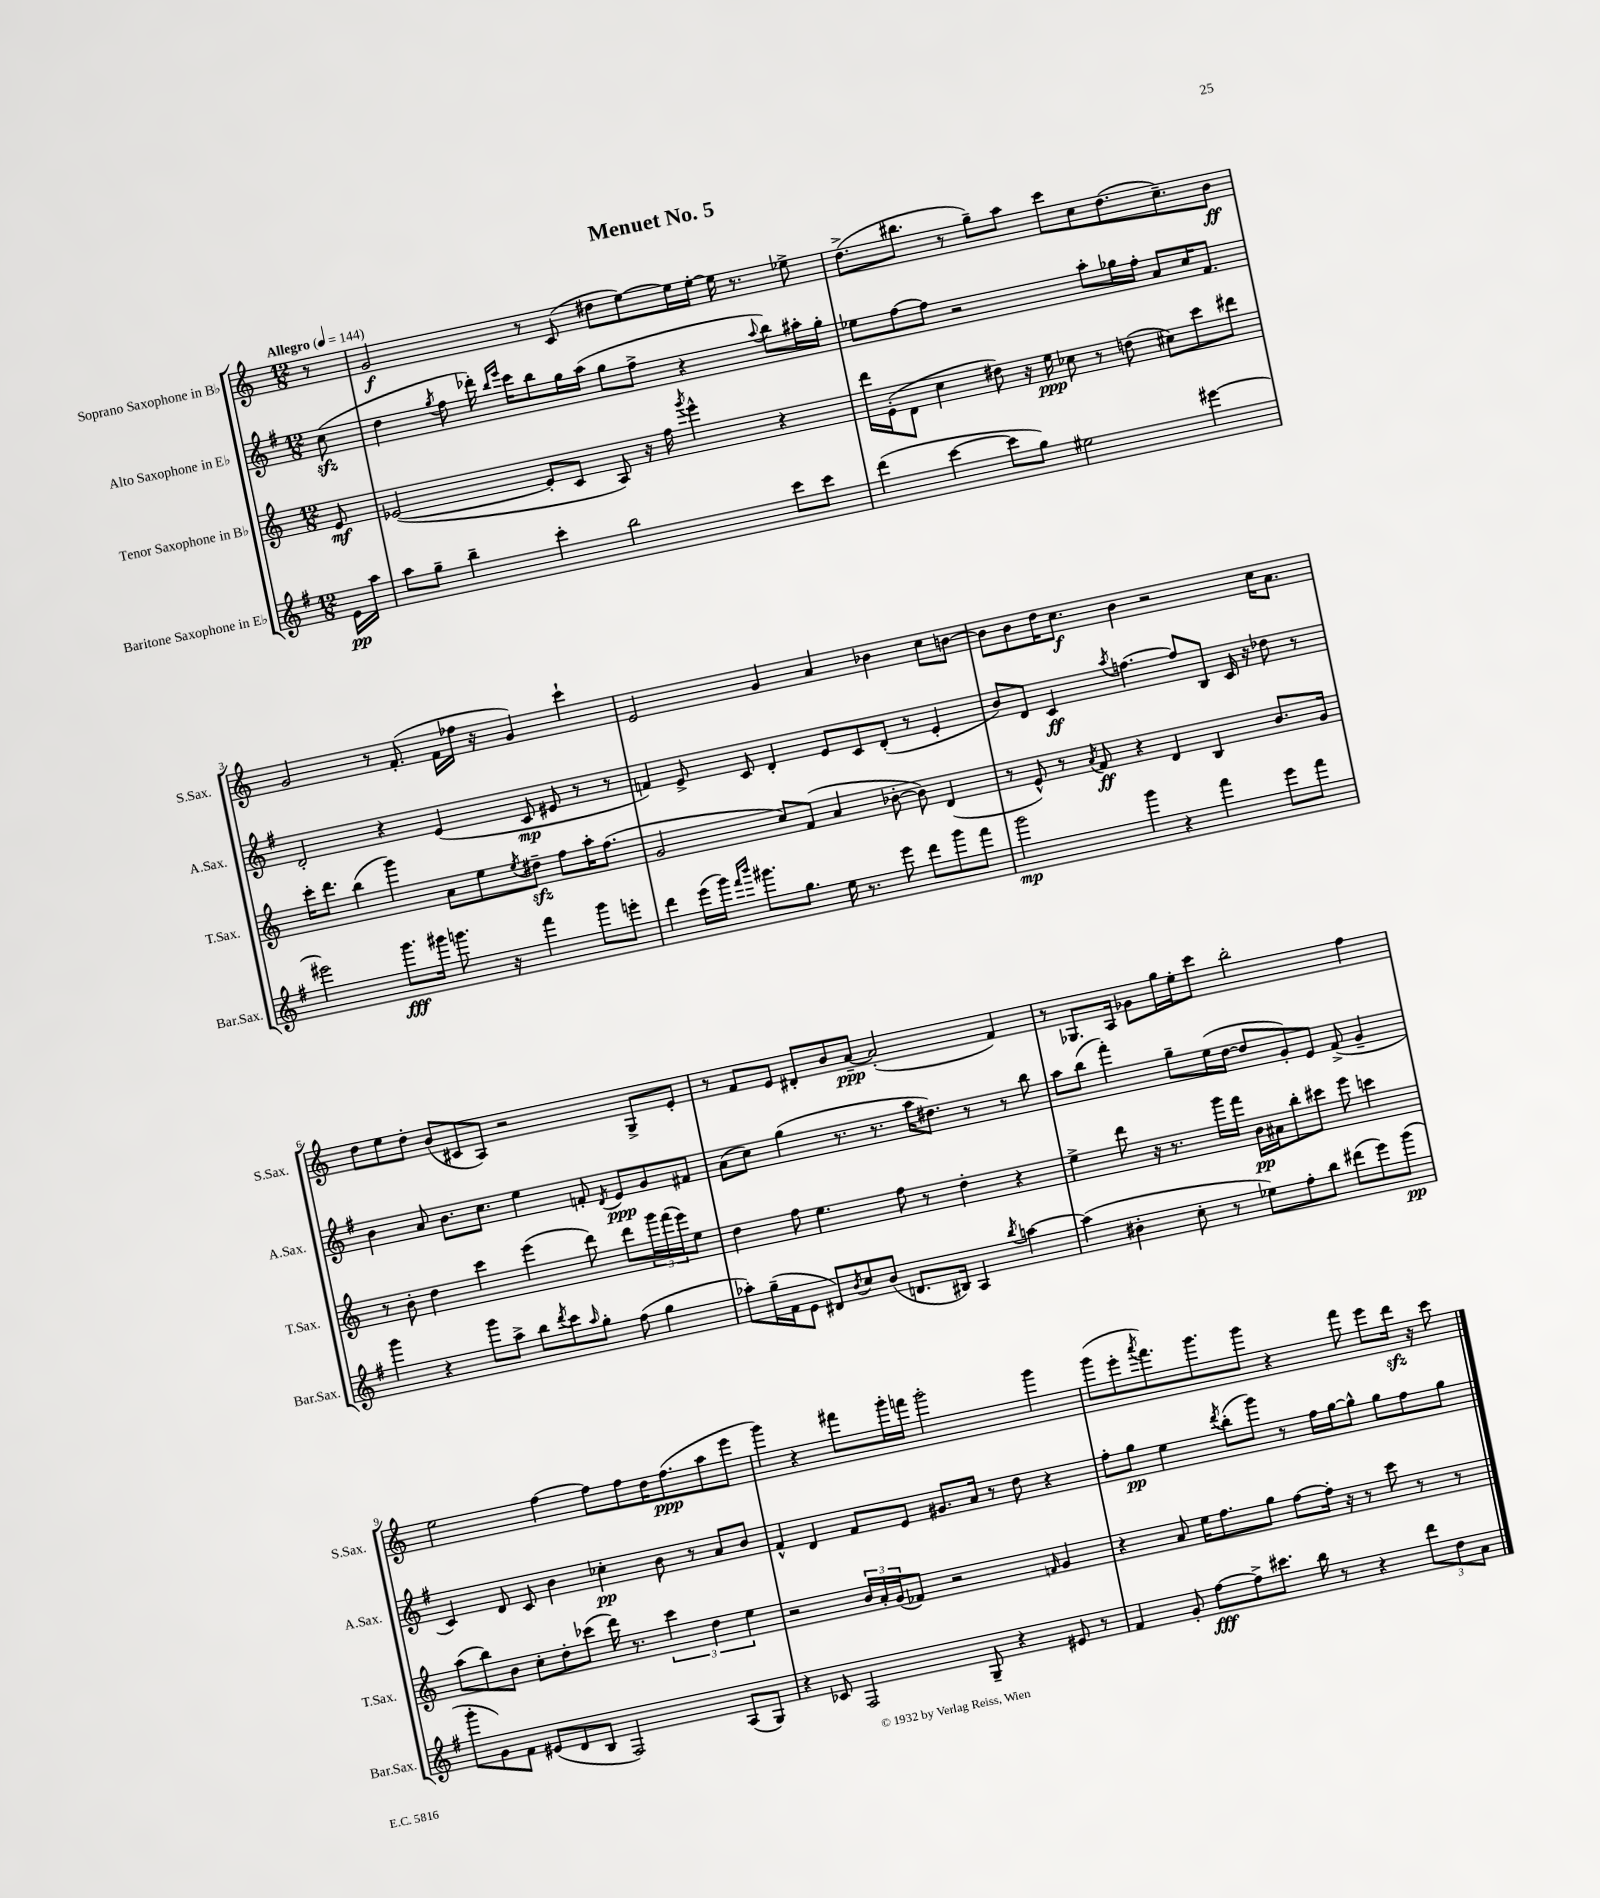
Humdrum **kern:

**kern	**dynam	**kern	**dynam	**kern	**dynam	**kern	**dynam
*part4	*part4	*part3	*part3	*part2	*part2	*part1	*part1
*staff4	*staff4	*staff3	*staff3	*staff2	*staff2	*staff1	*staff1
*I"Baritone Saxophone in E♭	*	*I"Tenor Saxophone in B♭	*	*I"Alto Saxophone in E♭	*	*I"Soprano Saxophone in B♭	*
*I'Bar.Sax.	*	*I'T.Sax.	*	*I'A.Sax.	*	*I'S.Sax.	*
*clefG2	*	*clefG2	*	*clefG2	*	*clefG2	*
*k[f#]	*	*k[]	*	*k[f#]	*	*k[]	*
*M12/8	*	*M12/8	*	*M12/8	*	*M12/8	*
*MM144	*	*MM144	*	*MM144	*	*MM144	*
=	=	=	=	=	=	=	=
!	!	!	!	!	!	!LO:TX:a:B:t=Allegro	!
16e\LL	pp	8e/	mf	(8cczz\	.	8r	.
16aa\JJ	.	.	.	.	.	.	.
=1	=1	=1	=1	=1	=1	=1	=1
8aa\L	.	([2e-X/	.	4dd\	.	2g/	f
8gg~\J	.	.	.	.	.	.	.
.	.	.	.	8qgg/	.	.	.
4bb~\	.	.	.	8ff#\	.	.	.
.	.	.	.	16ddd-X'\)	.	.	.
.	.	.	.	16qqbb/LL	.	.	.
.	.	.	.	16qqeee/JJ	.	.	.
.	.	.	.	16ccc\KL	.	.	.
4ccc'\	.	8e-'/L]	.	8bb\	.	8r	.
.	.	8c/J	.	16gg\L	.	(8c/	.
.	.	.	.	(16aa\JJ	.	.	.
2bb\	.	8A/)	.	8gg\L	.	8dd#X\L	.
.	.	16r	.	8ff#^\J	.	[8ee\)	.
.	.	16ff\	.	.	.	.	.
.	.	8qggg/	.	.	.	.	.
.	.	4eee^^\	.	4r	.	16ee\L]	.
.	.	.	.	.	.	[16ee'\JJ	.
.	.	.	.	.	.	16ee\]	.
.	.	.	.	.	.	8.r	.
.	.	.	.	8qqaa/	.	.	.
8ccc\L	.	4r	.	8bb\L)	.	.	.
8ccc\J	.	.	.	16aa#X'\L	.	8ee-X^\	.
.	.	.	.	16gg'\JJ	.	.	.
=2	=2	=2	=2	=2	=2	=2	=2
(4ddd\	.	16ddd\LL	.	8ee-X\L	.	(8.dd^\L	.
.	.	(16e'\J	.	.	.	.	.
.	.	8d\J	.	[8ff#\	.	.	.
.	.	.	.	.	.	8.bb#X\J	.
[4ccc\	.	4cc\	.	8ff#\J]	.	.	.
.	.	.	.	2r	.	8r	.
8ccc\L]	.	8dd#X\)	.	.	.	8gg~\L)	.
8gg\J)	.	16r	.	.	.	8aa\J	.
.	.	16ee\	ppp	.	.	.	.
2ee#X\	.	8cc-X\	.	.	.	8ccc\L	.
.	.	8r	.	8aa'\L	.	8cc\	.
.	.	(8ddn\	.	16gg-X\L	.	(8.dd\	.
.	.	.	.	16ff#'\JJ	.	.	.
.	.	8cc#X\L)	.	8a/L	.	.	.
.	.	.	.	.	.	8.cc~\)	.
[4eee#X\	.	8ccc\	.	16cc/K	.	.	.
.	.	.	.	8.f#/J	.	.	.
.	.	8ddd#X\J	.	.	.	8b\J	ff
!!LO:LB:g=z
=3	=3	=3	=3	=3	=3	=3	=3
2eee#X\]	.	16ccc'\KL	.	2d'/	.	2g/	.
.	.	8.ddd\J	.	.	.	.	.
.	.	(4bb\	.	.	.	.	.
8.ggg\L	fff	4ggg\)	.	4r	.	8r	.
.	.	.	.	.	.	(8.f'/	.
16ggg#X\Jk	.	.	.	.	.	.	.
8.gggn\	.	8a\L	.	(4e/	.	.	.
.	.	.	.	.	.	16f\LL	.
.	.	8ee\	.	.	.	16ff-X\JJ	.
16r	.	.	.	.	.	16r	.
.	.	8qee/	.	.	.	.	.
4fff#\	.	8dd#Xzz~\J	.	8c/	mp	4g/)	.
.	.	8ff\L	.	8e#X/	.	.	.
8ggg\L	.	16aa'\K	.	8r	.	4ccc`\	.
.	.	(8.ff\J	.	.	.	.	.
8eeen'\J	.	.	.	8r	.	.	.
=4	=4	=4	=4	=4	=4	=4	=4
4ddd\	.	2g/	.	4fn/)	.	2e/	.
(16eee\LL	.	.	.	8e^/	.	.	.
16ggg\JJ)	.	.	.	.	.	.	.
16qqfff#/LL	.	.	.	.	.	.	.
16qqbbb/JJ	.	.	.	.	.	.	.
8.ggg#X\L	.	.	.	8c/	.	.	.
.	.	8cc/L)	.	4d'/	.	4g/	.
8.gg\J	.	.	.	.	.	.	.
.	.	(8f/J	.	.	.	.	.
16ee\	.	4a/	.	8e/L	.	4a/	.
8.r	.	.	.	.	.	.	.
.	.	.	.	8c/	.	.	.
8eee\	.	[8b-X'\	.	(8d'/J	.	4b-X\	.
8ddd\L	.	8b-\])	.	8r	.	.	.
8ggg#\	.	(4d/	.	4e'/	.	8cc\L	.
8fff#\J	.	.	.	.	.	[8bn\J	.
=5	=5	=5	=5	=5	=5	=5	=5
2ggg\	mp	8r	.	8b/L)	.	8b\L]	.
.	.	8e^^/)	.	8d/J	.	8b\	.
.	.	8r	.	4c/	ff	16dd\K	.
.	.	.	.	.	.	8.cc\J	f
.	.	8qa/	.	.	.	.	.
.	.	8f/	ff	.	.	.	.
.	.	.	.	8qaa/	.	.	.
4ggg\	.	4r	.	[4.ffn\	.	4b\	.
4r	.	4d/	.	.	.	2r	.
.	.	.	.	8ff/L]	.	.	.
4fff#\	.	4B/	.	8B/J	.	.	.
.	.	.	.	16c/	.	.	.
.	.	.	.	16r	.	.	.
8eee\L	.	8.b/L	.	8dd-X\	.	16cc\KL	.
.	.	.	.	.	.	8.a\J	.
8fff#\J	.	.	.	8r	.	.	.
.	.	16g/Jk	.	.	.	.	.
!!LO:LB:g=z
=6	=6	=6	=6	=6	=6	=6	=6
4ggg\	.	8r	.	4b\	.	8dd\L	.
.	.	8b'\	.	.	.	8ee\	.
4r	.	4dd\	.	8a/	.	8dd'\J	.
.	.	.	.	8.b\L	.	(8b/L	.
8ggg\L	.	4ccc\	.	.	.	8c#X/	.
.	.	.	.	8.cc\J	.	.	.
8aa^\J	.	.	.	.	.	8A/J)	.
8bb\L	.	(4eee\	.	4ee\	.	2r	.
8qddd/	.	.	.	.	.	.	.
8ccc\	.	.	.	.	.	.	.
16qqaa/	.	.	.	.	.	.	.
8gg'\J	.	8ddd\)	.	8fn'/	.	.	.
.	.	.	.	8qd/	.	.	.
(8ff#\	.	8ddd\L	.	8e/L	ppp	.	.
4gg\	.	24ggg\L	.	8g/	.	8G^/L	.
.	.	(24fff\	.	.	.	.	.
.	.	24eee\J)	.	.	.	.	.
.	.	8ee\J	.	8f#X/J	.	8e'/J	.
=7	=7	=7	=7	=7	=7	=7	=7
8aa-X'\L)	.	4dd\	.	(8a\L	.	8r	.
(16gg~\L	.	.	.	8cc\J)	.	8f/L	.
16f#\J	.	.	.	.	.	.	.
8e\J	.	8ff\	.	(4gg\	.	8e/J	.
8d#X/L)	.	4.ee\	.	.	.	8d#X'/L	.
8qb/	.	.	.	.	.	.	.
8cc/	.	.	.	8.r	.	8b/	.
(8b/J	.	.	.	.	.	[8a~/J	ppp
.	.	.	.	8.r	.	.	.
8.dn/L	.	8ff\	.	.	.	(2a'/]	.
.	.	8r	.	16aa\KL	.	.	.
16B#X/Jk)	.	.	.	8.dd#X\J)	.	.	.
4A/	.	4dd'\	.	.	.	.	.
.	.	.	.	8r	.	.	.
8qbb/	.	.	.	.	.	.	.
[4aan\	.	4r	.	8r	.	4f/)	.
.	.	.	.	8bb\	.	.	.
=8	=8	=8	=8	=8	=8	=8	=8
(4aa\]	.	4ee^\	.	8aa\L	.	8r	.
.	.	.	.	(8bb\J	.	8.G-X/L	.
4b#X'\	.	8ddd\	.	4fff#'\)	.	.	.
.	.	.	.	.	.	16A/Jk	.
.	.	16r	.	.	.	8g-X\L	.
.	.	8.r	.	.	.	.	.
8cc'\	.	.	.	8gg~\L	.	16gg\L	.
.	.	.	.	.	.	16ee'\J	.
8r	.	16ggg\LL	.	(16ee\L	.	8ccc\J	.
.	.	16fff\JJ	.	[16dd\JJ	.	.	.
8ee-X\L)	.	16b\LL	pp	8dd/L]	.	2bb'\	.
.	.	16a#X\J	.	.	.	.	.
8ff#'\	.	8bb'\	.	8g'/)	.	.	.
8bb\J	.	8ccc#X\J	.	8e/J	.	.	.
(8ddd#X\L	.	8eee\	.	(8f#^/	.	.	.
8eee\)	.	4cccn\	.	4g~/	.	4ff\	.
(8ggg\J	pp	.	.	.	.	.	.
!!LO:LB:g=z
=9	=9	=9	=9	=9	=9	=9	=9
8ggg'\L	.	(8aa\L	.	4c/)	.	2ee\	.
8g\)	.	8bb\)	.	.	.	.	.
8f#\J	.	8b\J	.	8d/	.	.	.
(8e#X/L	.	8cc'\L	.	8c/	.	.	.
8d/	.	8dd'\	.	4b\	.	[4ff\	.
8B/J	.	(8ccc-X\J	.	.	.	.	.
2F#/)	.	16ddd\)	.	4cc-X'\	pp	8ff\L]	.
.	.	8.r	.	.	.	.	.
.	.	.	.	.	.	8ff\	.
.	.	6ccc-\	.	8b\	.	16dd\K	.
.	.	.	.	.	.	(8.ff\	ppp
.	.	.	.	8r	.	.	.
.	.	6dd\	.	.	.	.	.
(8A/L	.	.	.	8a/L	.	8aa\	.
.	.	6ee\	.	.	.	.	.
8G/J)	.	.	.	8b/J	.	8eee\J	.
=10	=10	=10	=10	=10	=10	=10	=10
4r	.	2r	.	4f#^^/	.	4ggg\)	.
8c-X/	.	.	.	4d/	.	4r	.
2F#/	.	.	.	.	.	.	.
.	.	24b/LL	.	8f#/L	.	8fff#X\L	.
.	.	24a'/	.	.	.	.	.
.	.	(24g/J	.	.	.	.	.
.	.	8f-X/J)	.	8e/J	.	16ggg'\L	.
.	.	.	.	.	.	16fffn\JJ	.
.	.	2r	.	8.g#X/L	.	2ggg'\	.
8G~/	.	.	.	.	.	.	.
.	.	.	.	16a/Jk	.	.	.
4r	.	.	.	8r	.	.	.
.	.	.	.	8dd\	.	.	.
.	.	16qqfn/	.	.	.	.	.
8e#X/	.	4g/	.	4r	.	4ggg\	.
8r	.	.	.	.	.	.	.
=11	=11	=11	=11	=11	=11	=11	=11
4f#/	.	4r	.	8ff#'\L	.	(8ggg\L	.
.	.	.	.	8gg\J	pp	8eee'\	.
.	.	.	.	.	.	8qaaa/	.
8g'/	.	8a/	.	4ee\	.	8.fff\)	.
[8ff#\L	fff	16ee\KL	.	.	.	.	.
.	.	8.ff\	.	.	.	8.ggg\	.
.	.	.	.	8qddd/	.	.	.
8ff#^\]	.	.	.	(8bb'\L	.	.	.
8.ccc#X\J	.	8gg\J	.	8ggg\J)	.	8ggg\J	.
.	.	[8ff\L	.	8r	.	4r	.
16bb\	.	.	.	.	.	.	.
8r	.	16ff'\Jk]	.	16ff#\LL	.	.	.
.	.	16r	.	[16gg\J	.	.	.
4r	.	8r	.	8gg^^\J]	.	8fff\	.
.	.	8ccc\	.	8gg\L	.	8eee\L	.
12ddd\L	.	8r	.	8ff#\	.	16dddzz\Jk	.
.	.	.	.	.	.	16r	.
12dd\	.	.	.	.	.	.	.
.	.	8r	.	8gg\J	.	8ccc\	.
12a\J	.	.	.	.	.	.	.
==	==	==	==	==	==	==	==
*-	*-	*-	*-	*-	*-	*-	*-
